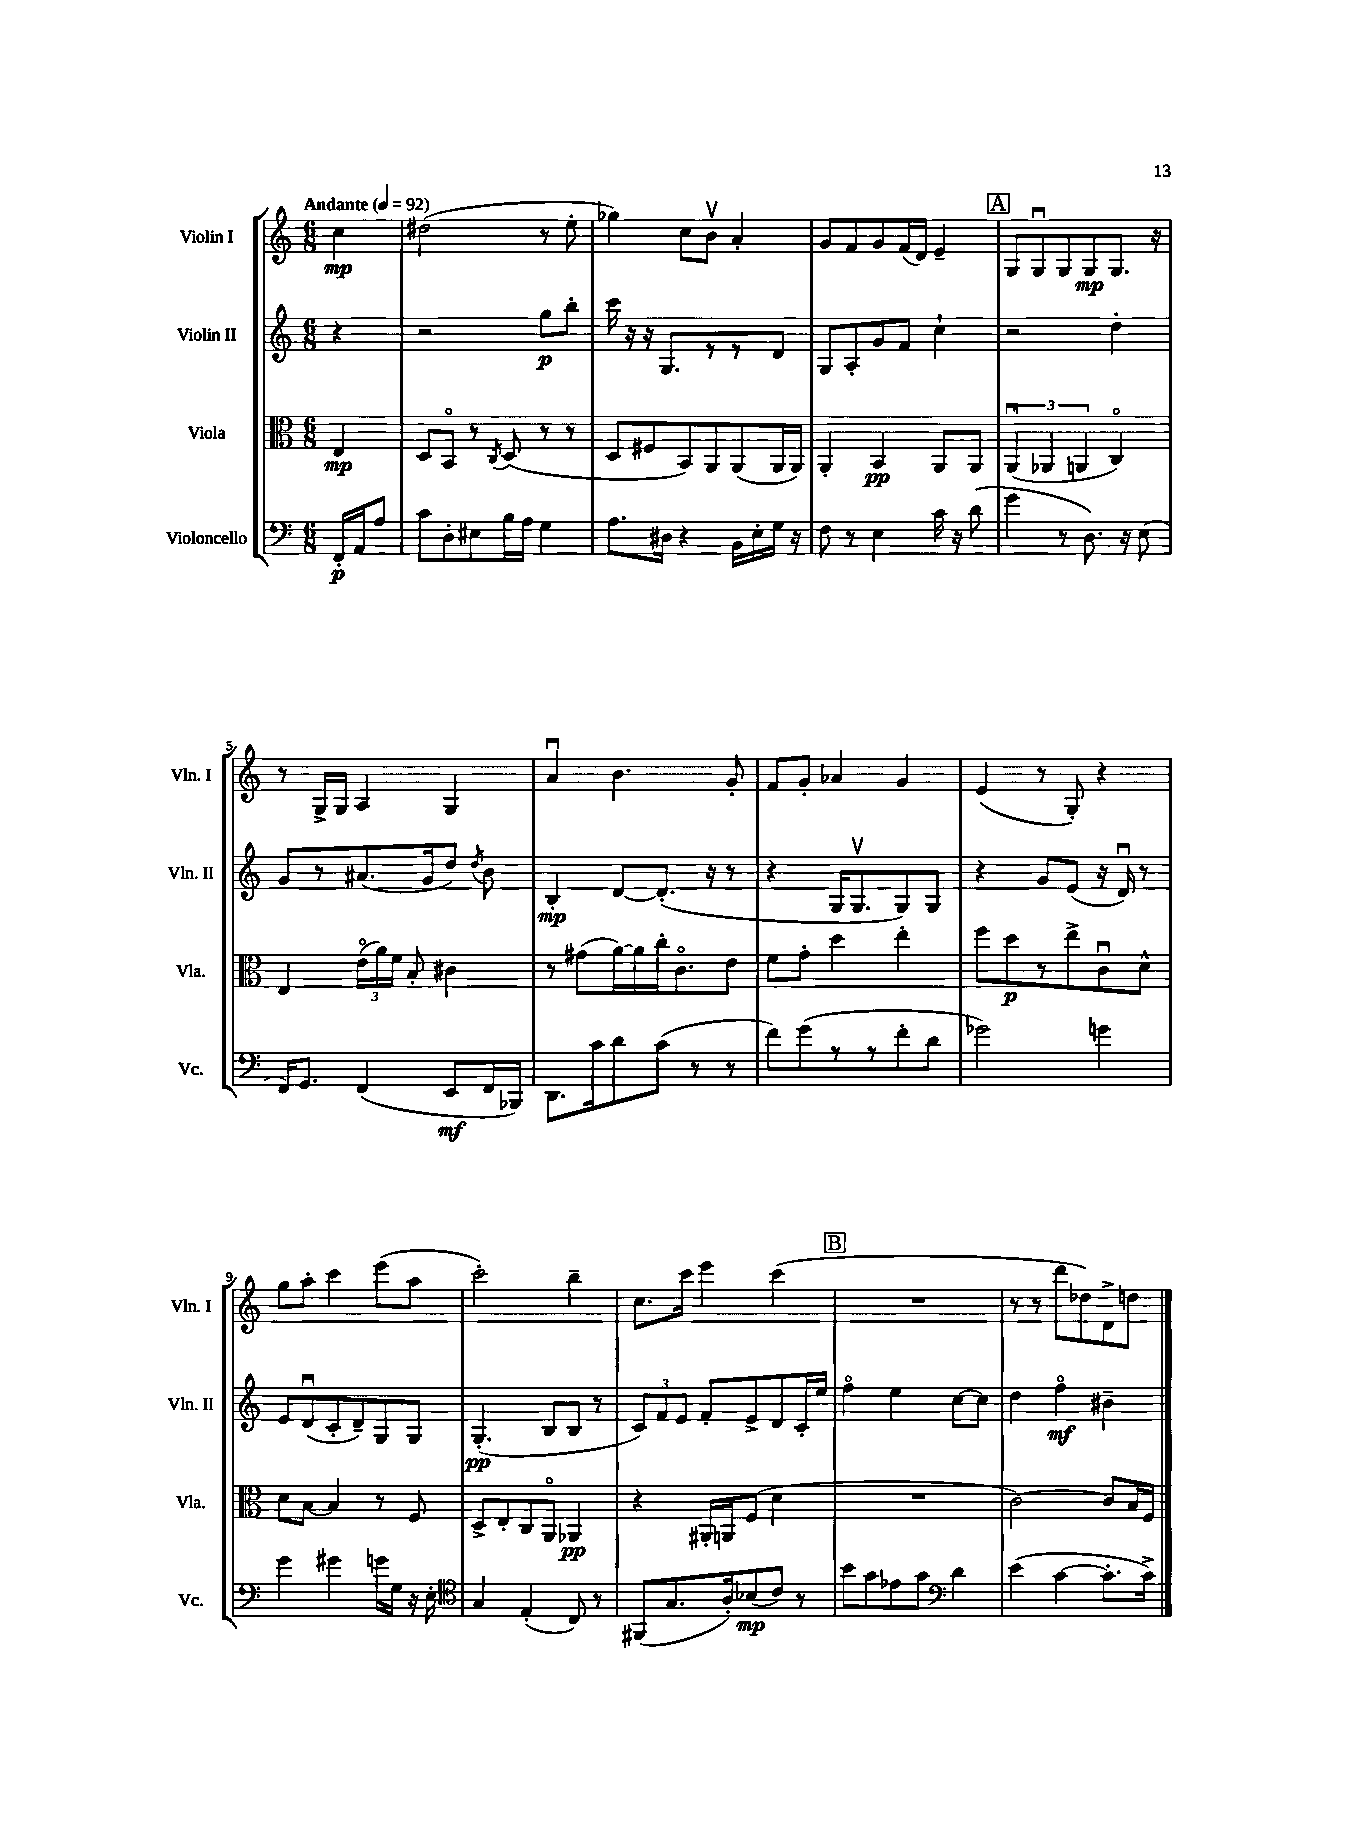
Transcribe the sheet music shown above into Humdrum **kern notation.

**kern	**kern	**kern	**kern
*staff4	*staff3	*staff2	*staff1
*clefF4	*clefC3	*clefG2	*clefG2
*k[]	*k[]	*k[]	*k[]
*M6/8	*M6/8	*M6/8	*M6/8
*MM92	*MM92	*MM92	*MM92
16FF'	4E	4r	4cc
16AA	.	.	.
8A	.	.	.
=	=	=	=
8c	8D	2r	(2dd#
8D'	8BBo	.	.
8E#	8r	.	.
.	8qC	.	.
16B	(8D	.	.
16A	.	.	.
4G	8r	8gg	8r
.	8r	8bb'	8ee'
=	=	=	=
8.A	8D	16ccc	4gg-)
.	.	16r	.
.	8F#	16r	.
16D#	.	8.G	.
4r	8BB)	.	8cc
.	8AA	8r	8bv
16BB	(8AA	8r	4a'
16E'	.	.	.
16G	16AA	8d	.
16r	16AA)	.	.
=	=	=	=
8F	4AA'	8G	8g
8r	.	8A'	8f
4E	4BB	8g	8g
.	.	8f	(16f
.	.	.	16d)
16c	8AA	4cc`	4e~
16r	.	.	.
(8d	8AA	.	.
=	=	=	=
4g	(6AAu	2r	8G
.	.	.	8Gu
.	6AA-	.	.
8r	.	.	8G
.	6AA	.	.
8.D)	.	.	8G
.	4Co)	4dd'	8.G
16r	.	.	.
(8E	.	.	.
.	.	.	16r
=	=	=	=
16FF)	4E	8g	8r
8.GG	.	.	.
.	.	8r	16G^
.	.	.	16G
(4FF	(24eo	(8.a#	4A
.	24a)	.	.
.	24f	.	.
.	8B'	.	.
.	.	16g	.
8EE	4c#	8dd)	4G
.	.	8qdd	.
16FF	.	8b	.
16BBB-)	.	.	.
=	=	=	=
8.DD	8r	4B'	4au
.	(8g#	.	.
16c	.	.	.
8d	[16a)	[8d	4.b
.	16a]	.	.
(8c	16cc'	(8.d']	.
.	8.co	.	.
8r	.	.	.
.	.	16r	.
8r	8e	8r	8g'
=	=	=	=
8f)	8f	4r	8f
(8g	8g'	.	8g'
8r	4dd	16G	4a-
.	.	8.Gv	.
8r	.	.	.
8f'	4ee'	8G)	4g
8d	.	8G	.
=	=	=	=
2g-)	8ff	4r	(4e
.	8dd	.	.
.	8r	8g	8r
.	8ee^	(8e	8G')
4g	8cu	16r	4r
.	.	16du)	.
.	8d^^	8r	.
=	=	=	=
4g	8d	8e	8gg
.	[8B	(8du	8aa'
4g#	4B]	8c'	4ccc
.	.	8d~)	.
16g	8r	8G	(8eee
16G	.	.	.
16r	8F	8G	8aa
16E'	.	.	.
=	=	=	=
*clefC4	*	*	*
4G	8D^	(4.G'	2ccc')
.	8E'	.	.
(4E'	8C	.	.
.	8AAo	8B	.
8C)	4AA-	8B	4bb~
8r	.	8r	.
=	=	=	=
(8FF#	4r	12c)	8.cc
.	.	12f	.
8.G	.	.	.
.	.	12e	.
.	.	.	16ccc
.	16AA#'	8f'	4eee
16A')	16AA	.	.
(8B-	(8F	8e^	.
8c)	4d	8d	(4ccc
8r	.	16c'	.
.	.	16ee	.
=	=	=	=
8b	2.r	4ffo	2.r
8g	.	.	.
8e-	.	4ee	.
8g	.	.	.
*clefF4	*	*	*
4d	.	[8cc	.
.	.	8cc]	.
=	=	=	=
(4e	[2c)	4dd	8r
.	.	.	8r
[4c	.	4ffo	8ddd
.	.	.	8dd-)
8.c']	8c]	4b#~	8d^
.	16B	.	8dd
16c^)	16F	.	.
==	==	==	==
*-	*-	*-	*-
